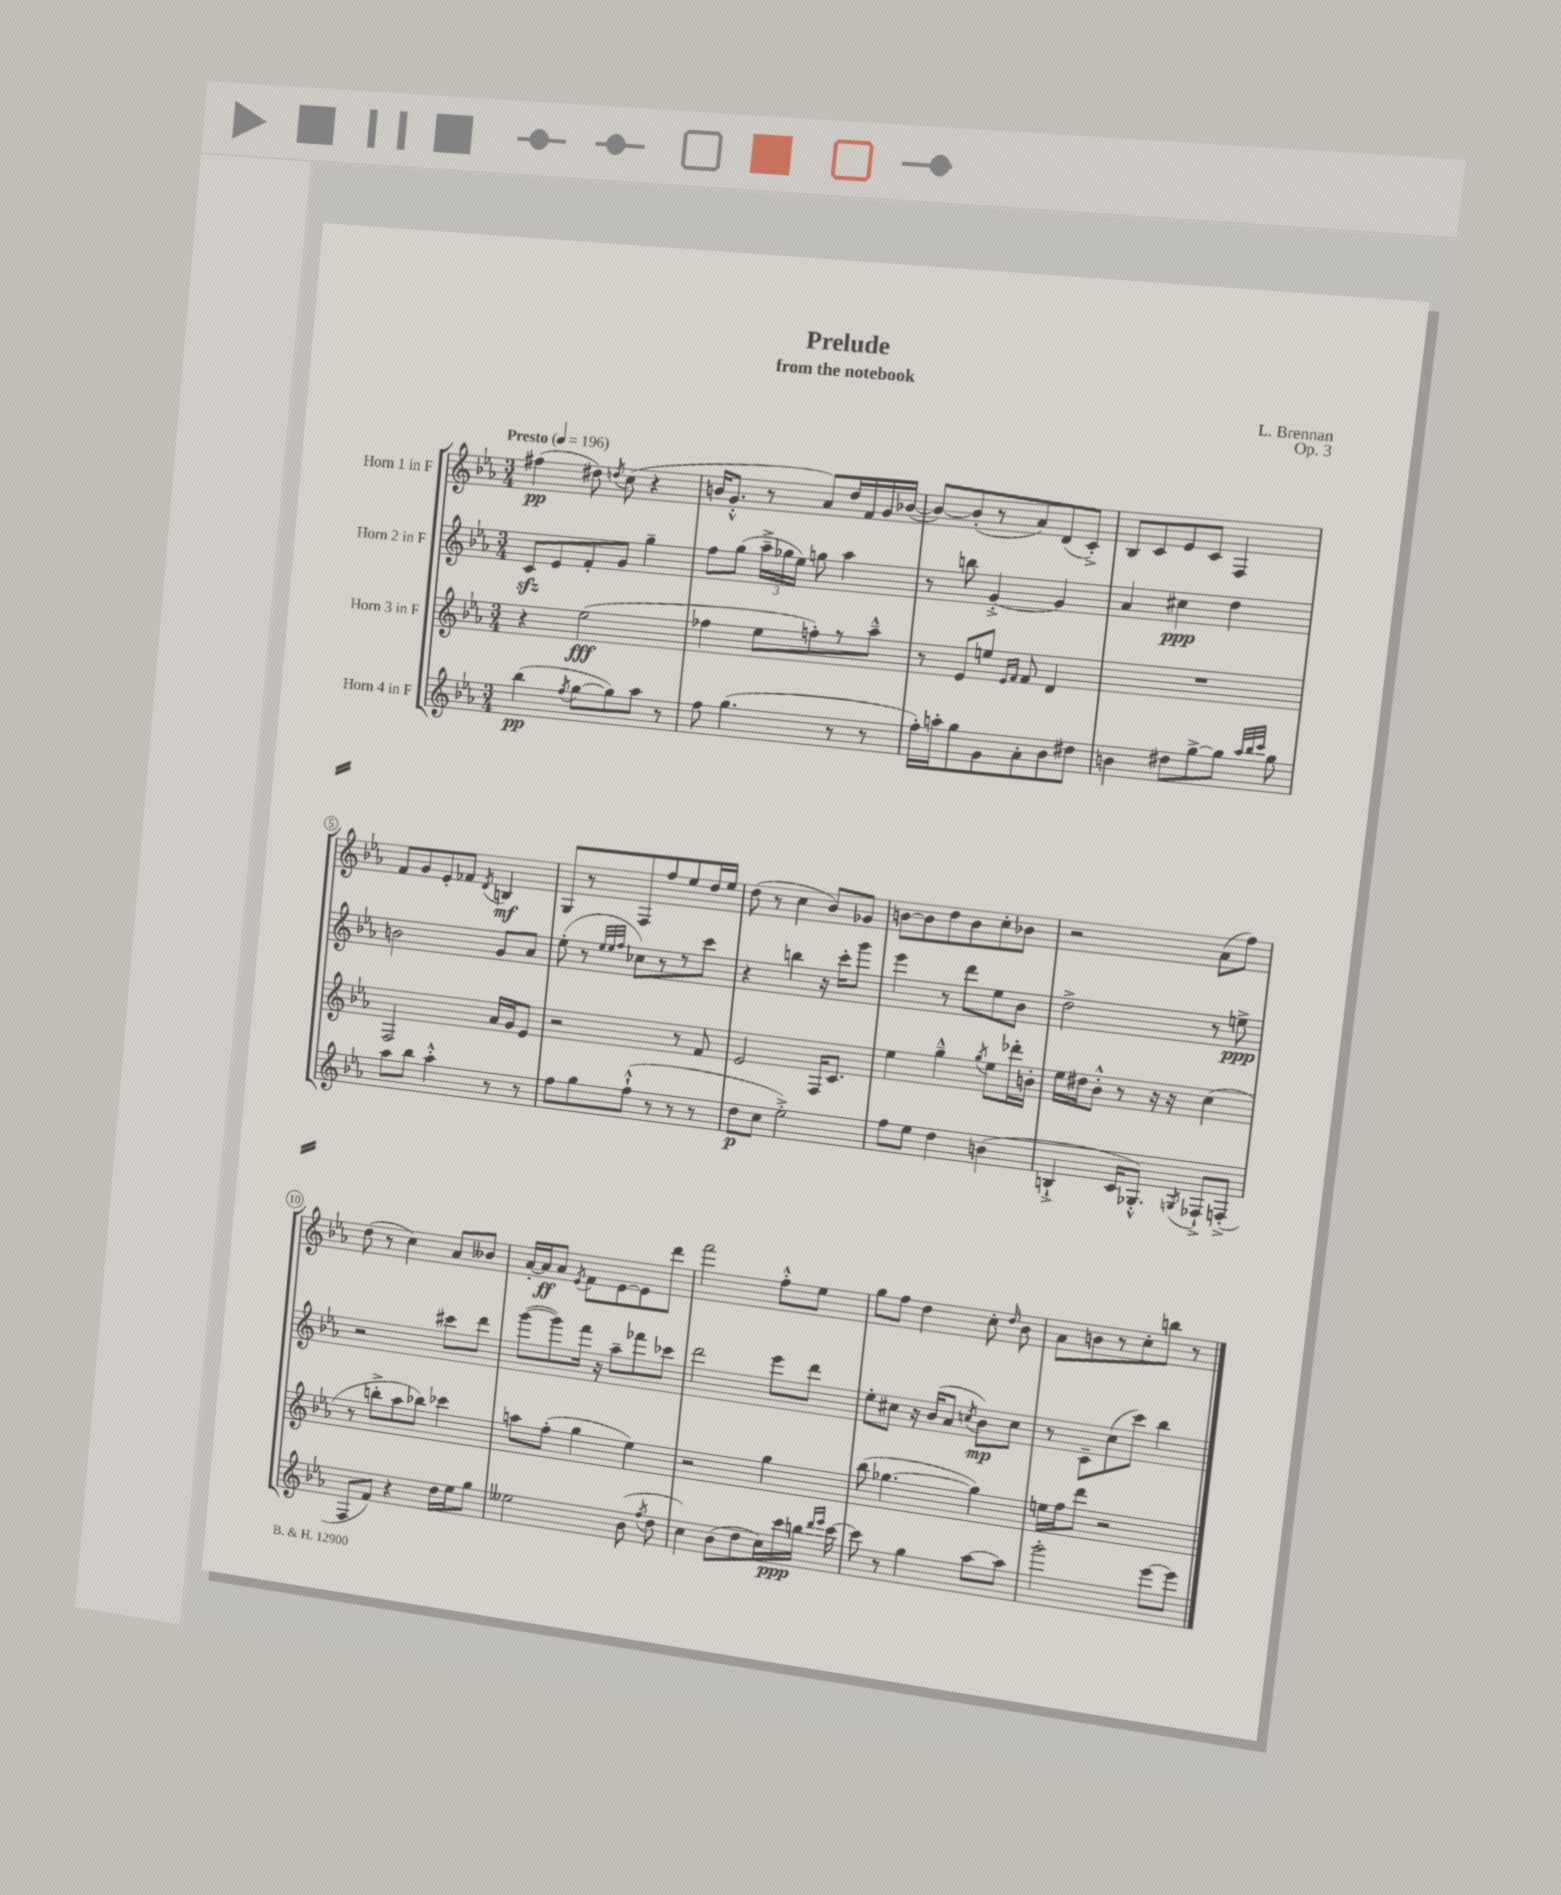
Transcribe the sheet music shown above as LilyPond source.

\header { title = "Prelude" composer = "L. Brennan" subtitle = "from the notebook" opus = "Op. 3" }
<<
\new StaffGroup <<
\new Staff = "s0" \with { instrumentName = "Horn 1 in F" } {
    \clef treble \key ees \major \numericTimeSignature \time 3/4 \tempo "Presto" 4 = 196
    \autoBeamOff fis''4\pp( dis''8) \acciaccatura { d''8 } c''8( r4 |
    b'16[ g'8.]-.-^ r8 aes'8[) d''16 f'16 g'16 bes'16]~( |
    bes'8[~) bes'8-.( r8 aes'8) d'8( c'8]-.->) |
    bes8[ c'8 ees'8 c'8] f4 |
    f'8[ g'8 ees'8-. fes'8] \acciaccatura { d'8 } b4\mf |
    g8[ r8 f8 f''8 ees''8 d''16 ees''16] |
    d''8( r8 c''4 bes'8[) ges'8] |
    b'8[~ b'8 d''8 b'8 c''8-. bes'8] |
    r2 aes'8[( f''8]) |
    d''8( r8 c''4) aes'8[ beses'8] |
    aes'16[~-. aes'16\ff aes'8] \acciaccatura { ees'8 } f'8[ ees'8~ ees'8 d'''8] |
    f'''2 f''8[-.-^ ees''8] |
    g''8[ f''8] d''4 c''8-. \grace { d''16 } bes'8 |
    aes'8[ b'8 r8 c''8-. b''8] r8 \bar "|." |
}
\new Staff = "s1" \with { instrumentName = "Horn 2 in F" } {
    \clef treble \key ees \major \numericTimeSignature \time 3/4
    \autoBeamOff c'8[\sfz ees'8 f'8-. g'8] g''4-- |
    f''8[ g''8]( \tuplet 3/2 { aes''16[---> ges''16 ees''16]) } g''8 aes''4 |
    r8 b''8 g'4~-.-> g'4 |
    aes'4 cis''4\ppp d''4 |
    b'2 g'8[ aes'8] |
    ees''8-.( r8 \grace { ees''32[ ees''32 f''32] } ces''8[) r8 r8 c'''8] |
    r4 b''4 r16 c'''16[-. g'''8] |
    ees'''4 r8 d'''8[ ees''8 bes'8] |
    d''2-> r8 e''8->\ppp |
    r2 cis'''8[ d'''8] |
    g'''8[~( g'''8) f'''16] r16 aes''8[-- fes'''8 ces'''8] |
    d'''2 ees'''8[ d'''8] |
    ees''8[-. cis''8] r16 bes'16[( aes'8] \acciaccatura { c''8 } bes'8[\mp) c''8] |
    r8 c'8[-- c''8( c'''8]) bes''4 \bar "|." |
}
\new Staff = "s2" \with { instrumentName = "Horn 3 in F" } {
    \clef treble \key ees \major \numericTimeSignature \time 3/4
    \autoBeamOff r4 ees''2\fff( |
    fes''4 ees''8[ f''8-.) r8 aes''8]---^ |
    r8 ees'8[ e''8] \grace { ees'16[ f'16] } f'8 d'4 |
    R2. |
    f2 aes'16[ g'16 ees'8] |
    r2 r8 f'8 |
    ees'2 f16[ c'8.] |
    ees''4 g''4---^ \acciaccatura { g''8 } ees''8[ des'''16-. b'16]-. |
    ees''16[ dis''16 bes'8]-.-^ r8 r16 r16 c''4( |
    r8 b''8[-.-> aes''8 bes''8]) ces'''4 |
    a''8[ f''8]-.( g''4 ees''4) |
    r2 g''4 |
    bes''8( ges''4.~ ges''4) |
    e''16[ f''16 d'''8] r2 \bar "|." |
}
\new Staff = "s3" \with { instrumentName = "Horn 4 in F" } {
    \clef treble \key ees \major \numericTimeSignature \time 3/4
    \autoBeamOff bes''4\pp( \acciaccatura { f''8 } g''8[~ g''8) aes''8] r8 |
    f''8 g''4.( r8 r8 |
    f''16[-.) a''16-. g''8 g'8 aes'8-. bes'8 dis''8] |
    b'4 dis''8[ g''8~-> g''8] \grace { aes''32[ bes''32 c'''32] } g''8 |
    aes''8[ bes''8] aes''4-.-^ r8 r8 |
    f''8[ g''8 f''8]-!-^( r8 r8 r8 |
    d''8[\p c''8] ees''2-.->) |
    f''8[ ees''8] d''4 b'4( |
    b4-!-> c'16[ ges8.]-.-^) \acciaccatura { g8 } fes8[-!-> f8]-.->( |
    f8[ f'8]) r4 d''16[ ees''16 g''8] |
    eeses''2 bes'8( \acciaccatura { f''8 } d''8 |
    c''4) bes'8[( d''8 c''16) c'''16\ppp b''16] \grace { d'''16[ ees'''16] } c'''16~ |
    c'''8 r8 g''4 aes''8[~ aes''8] |
    g'''2-. ees'''8[~ ees'''8] \bar "|." |
}
>>
>>
\layout { \context { \Score \override BarNumber.stencil = #(make-stencil-circler 0.1 0.3 ly:text-interface::print) } }
